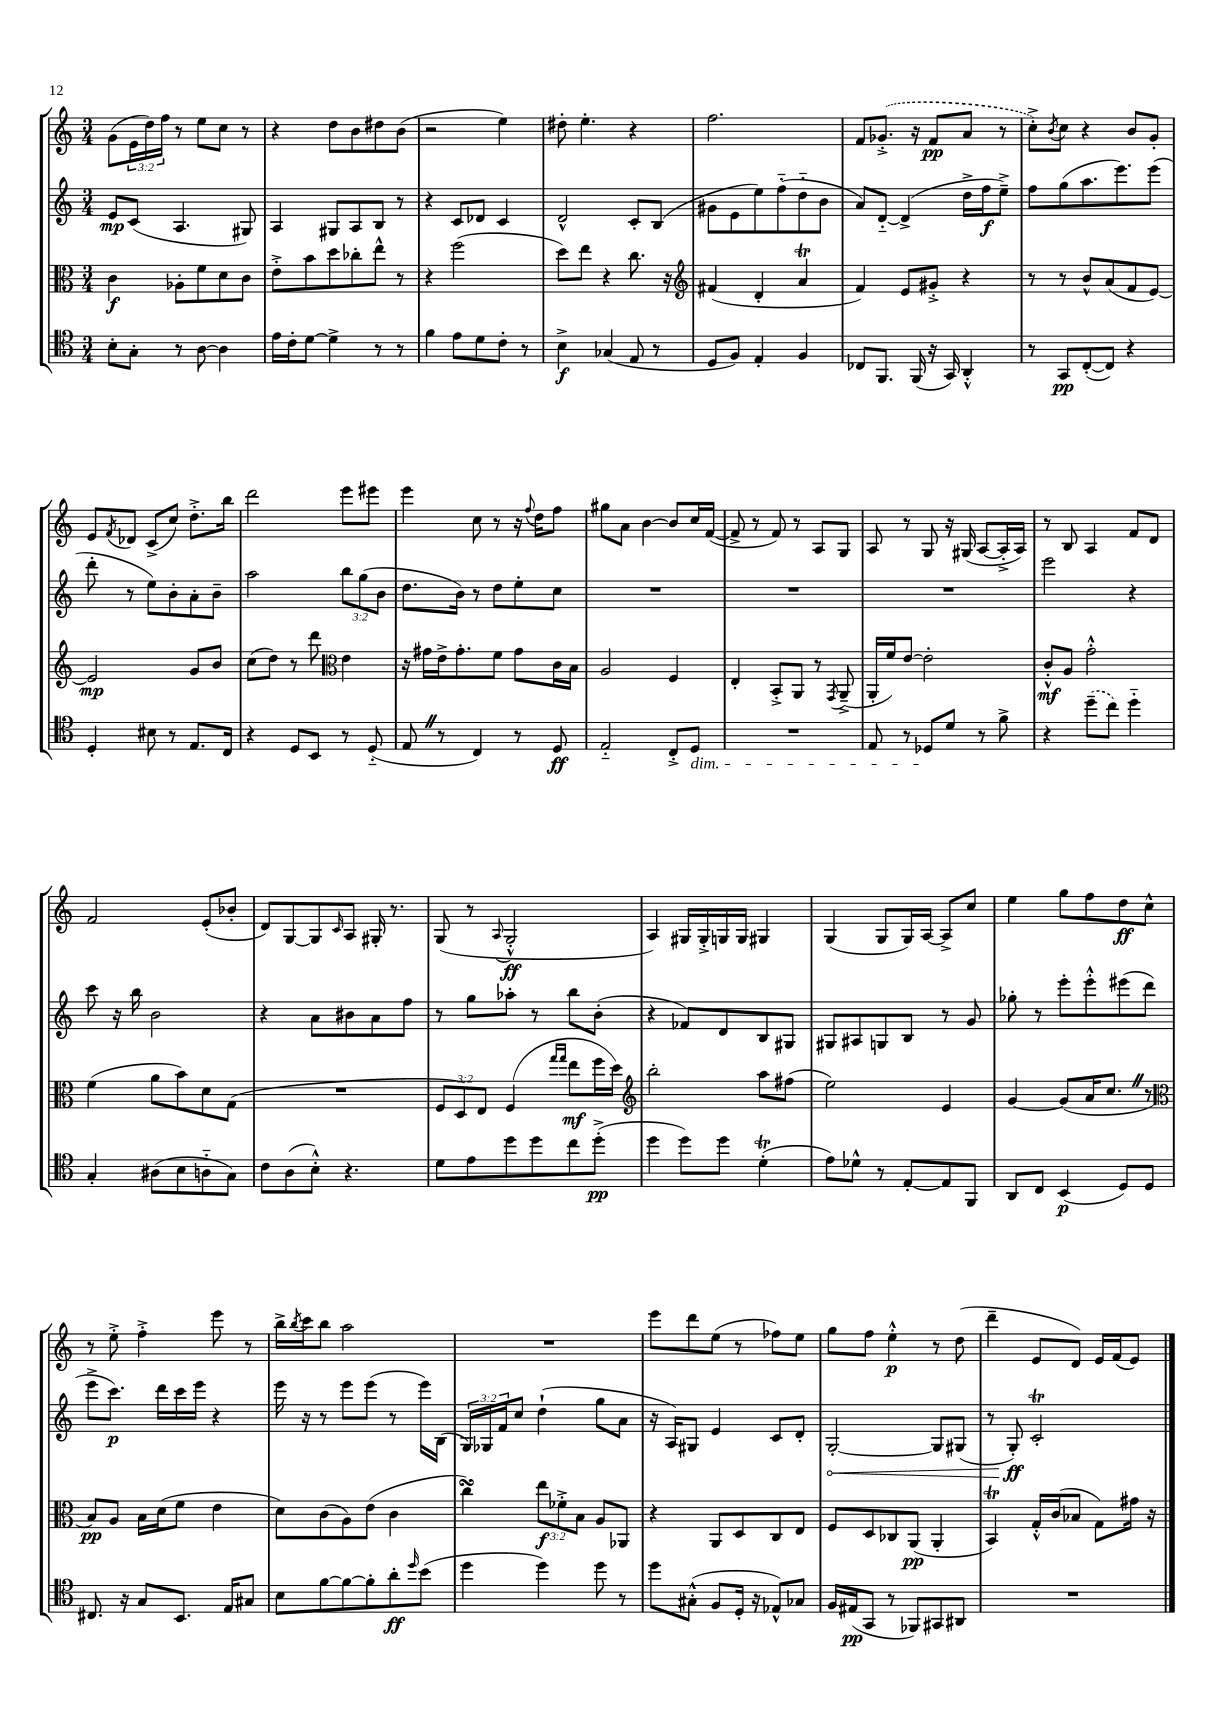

**kern	**kern	**kern	**kern
*staff4	*staff3	*staff2	*staff1
*clefC4	*clefC3	*clefG2	*clefG2
*k[]	*k[]	*k[]	*k[]
*M3/4	*M3/4	*M3/4	*M3/4
8B'	4c	8e	(8g
8G'	.	(8c	24e
.	.	.	24dd)
.	.	.	24ff
8r	8A-'	4.A	8r
[8A	8f	.	8ee
4A]	8d	.	8cc
.	8c	8G#)	8r
=	=	=	=
16e	8e'^	4A	4r
16c'	.	.	.
[8d	8b	.	.
4d^]	8dd	8G#	8dd
.	8cc-'	8A	8b
8r	8ee^^	8B	8dd#
8r	8r	8r	(8b
=	=	=	=
4f	4r	4r	2r
8e	(2ff	8c	.
8d	.	8d-	.
8c'	.	4c	4ee)
8r	.	.	.
=	=	=	=
4B^	8dd)	2d^^	8dd#'
.	8ee	.	4.ee'
(4G-	4r	.	.
8E	8.cc	8c'	4r
8r	.	(8B	.
.	16r	.	.
=	=	=	=
*	*clefG2	*	*
8D	(4f#	8g#	2.ff
8F)	.	8e	.
4E'	4d'	8ee)	.
.	.	(8ff'~	.
4F	4a	8dd'~	.
.	.	8b	.
=	=	=	=
8C-	4f)	8a)	8f
8.FF	.	[8d'~	(8.g-'^
.	8e	(4d^]	.
(16FF	.	.	16r
16r	8g#'^	.	8f
16GG)	.	.	.
4AA'^^	4r	16dd^	8a
.	.	16ff	.
.	.	8ee~^)	8r
=	=	=	=
8r	8r	8ff	8cc'^)
.	.	.	8qb
8GG	8r	(8gg	8cc
([8C'	8b^^	8.aa	4r
8C])	(8a	.	.
.	.	8.eee)	.
4r	8f	.	8b
.	[8e)	(8eee	8g'
=	=	=	=
4D'	2e]	8ddd'	8e
.	.	.	8qf
.	.	8r	8d-
8B#	.	8ee)	(8c^
8r	.	8b'	8cc)
8.E	8g	8a'	8.dd'^
.	8b	8b~	.
16C	.	.	16bb
=	=	=	=
4r	(8cc	2aa	2ddd
.	8dd)	.	.
8D	8r	.	.
8BB	8ddd	.	.
*	*clefC3	*	*
8r	4e	12bb	8eee
.	.	(12gg	.
(8D'~	.	.	8eee#
.	.	12b	.
=	=	=	=
8E	16r	8.dd	4eee
.	16g#	.	.
8r	16e^	.	.
.	8.g#'	16b)	.
4C)	.	8r	8cc
.	8f	8dd	8r
8r	8g#	8ee'	16r
.	.	.	8qqff
.	.	.	16dd
8D	16c	8cc	8ff
.	16B	.	.
=	=	=	=
2E'~	2A	2.r	8gg#
.	.	.	8a
.	.	.	[4b
8C'^	4F	.	8b]
8D	.	.	16cc
.	.	.	([16f
=	=	=	=
2.r	4E'	2.r	8f^]
.	.	.	8r
.	8BB'^	.	8f)
.	8AA	.	8r
.	8r	.	8A
.	8qGG	.	.
.	(8AA~^	.	8G
=	=	=	=
8E	16AA'	2.r	8A
.	16f)	.	.
8r	[8e	.	8r
8D-	2e']	.	8G
8d	.	.	16r
.	.	.	(16G#
8r	.	.	[8A
8f^	.	.	16A'^]
.	.	.	16A)
=	=	=	=
4r	8c'^^	2eee	8r
.	8A	.	8B
(8dd~	2g'^^	.	4A
8cc)	.	.	.
4dd'~	.	4r	8f
.	.	.	8d
=	=	=	=
4G'	(4f	8ccc	2f
.	.	16r	.
.	.	16bb	.
(8A#	8a	2b	.
8B	8b)	.	.
8A'~	8d	.	(8e'
8G)	(8G	.	8b-'
=	=	=	=
8c	2.r	4r	8d)
(8A	.	.	[8G
8B'^^)	.	8a	8G]
.	.	.	16qqc
4.r	.	8b#	8A
.	.	8a	16G#'
.	.	.	8.r
.	.	8ff	.
=	=	=	=
8d	12F	8r	(8G
.	12D)	.	.
8e	.	8gg	8r
.	12E	.	.
.	.	.	8qqA
8dd	(4F	8aa-'	2G'^^
8dd	.	8r	.
.	16qqgg	.	.
.	16qqgg	.	.
8cc	8ee	8bb	.
(8dd'^	16ff	(8b'	.
.	16dd)	.	.
=	=	=	=
*	*clefG2	*	*
4dd	2bb'	4r	4A)
8dd)	.	8f-)	16G#
.	.	.	16G#'^
8dd	.	8d	16G
.	.	.	16G
(4d'	8aa	8B	4G#
.	(8ff#	8G#	.
=	=	=	=
8e)	2ee)	8G#	(4G
8d-^^	.	8A#	.
8r	.	8G	8G
[8E'	.	8B	16G)
.	.	.	[16A
8E]	4e	8r	8A^]
8FF	.	8g	8cc
=	=	=	=
8AA	[4g	8gg-'	4ee
8C	.	8r	.
(4BB	(8g]	8eee'	8gg
.	16a	8eee'^^	8ff
.	8.cc	.	.
8D)	.	(8eee#	8dd
8D	8r	8ddd	8cc^^
=	=	=	=
*	*clefC3	*	*
8.C#	8B)	8eee^	8r
.	8A	8.ccc)	8ee'^
16r	.	.	.
8G	16B	.	4ff'^
.	(16d	16ddd	.
8.BB	8f	16ccc	.
.	.	16eee	.
.	4e	4r	8eee
16E	.	.	.
8G#	.	.	8r
=	=	=	=
8B	8d)	16eee	16bb^
.	.	.	8qbb
.	.	16r	16ccc
[8f	(8c	8r	8bb
8f_	8A)	8eee	2aa
8f']	(8e	(8eee	.
8a'	4c	8r	.
16qqdd	.	.	.
(8b	.	16eee)	.
.	.	(16B	.
=	=	=	=
4dd	4cc)	24G)	2.r
.	.	24G-	.
.	.	24f	.
.	.	8cc	.
4dd)	12ee	(4dd`	.
.	12f-'^	.	.
.	12B	.	.
8dd	8A	8gg	.
8r	8AA-	8a	.
=	=	=	=
8dd	4r	16r	8eee
.	.	16A)	.
(8G#'^^	.	8G#	8ddd
8F	8AA	4e	(8ee
16D'	8D	.	8r
16r	.	.	.
8E-^^)	8C	8c	8ff-)
8G-	8E	8d'	8ee
=	=	=	=
16F	8F	[2G'	8gg
(16E#	.	.	.
8GG	8D	.	8ff
8r	8C-	.	4ee'^^
8FF-)	(8AA	.	.
8GG#	4AA'	8G]	8r
8AA#	.	(8G#	(8dd
=	=	=	=
2.r	4BB)	8r	4ddd~
.	.	8G')	.
.	16G'^^	2c'	8e
.	(16c	.	.
.	8B-	.	8d)
.	8G)	.	16e
.	.	.	(16f
.	16g#	.	8e)
.	16r	.	.
==	==	==	==
*-	*-	*-	*-
